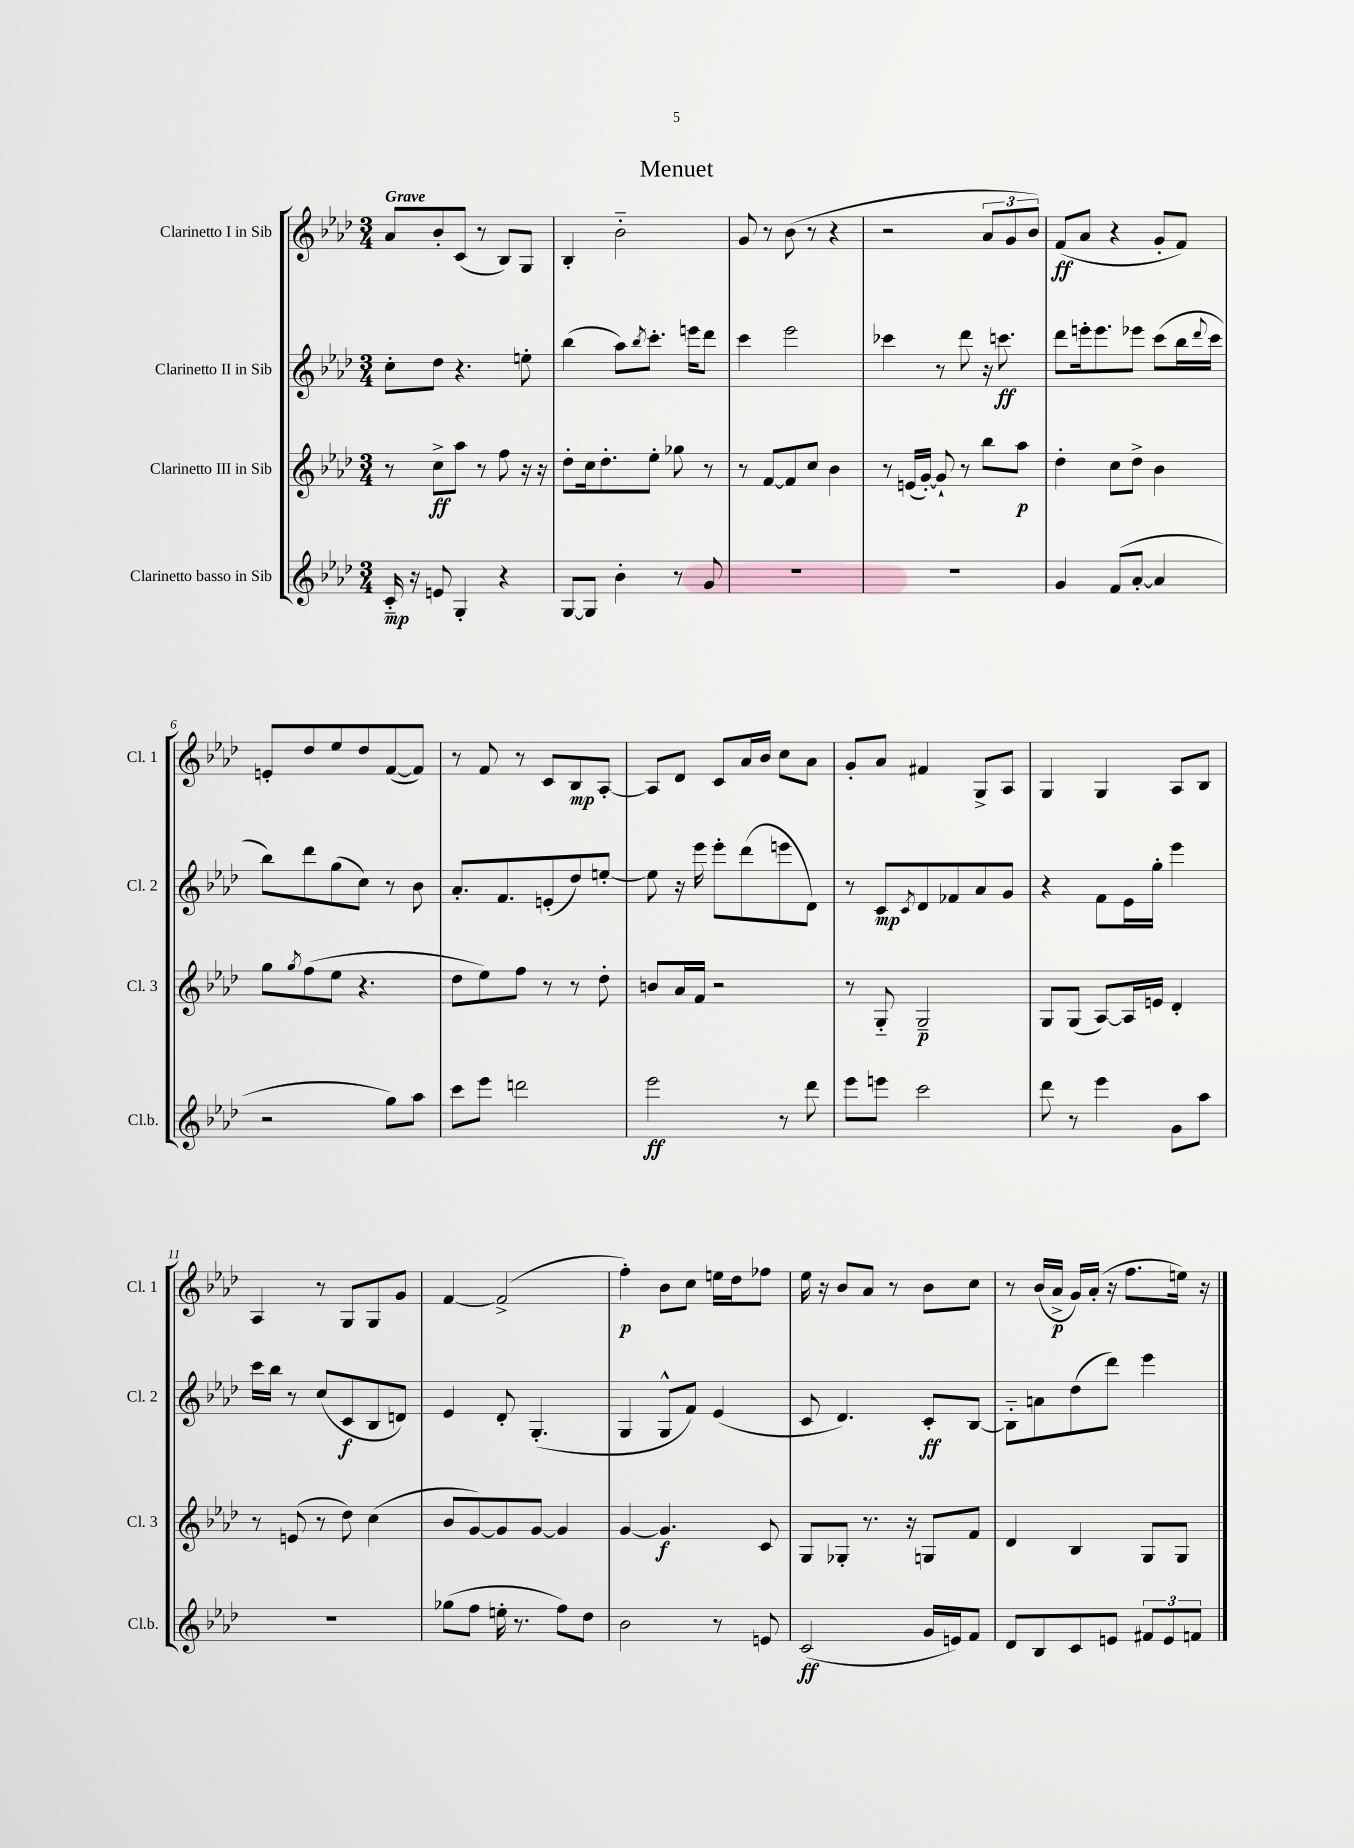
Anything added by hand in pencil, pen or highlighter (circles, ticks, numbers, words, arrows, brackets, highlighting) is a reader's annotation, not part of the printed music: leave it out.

**kern	**kern	**kern	**kern
*staff4	*staff3	*staff2	*staff1
*clefG2	*clefG2	*clefG2	*clefG2
*k[b-e-a-d-]	*k[b-e-a-d-]	*k[b-e-a-d-]	*k[b-e-a-d-]
*M3/4	*M3/4	*M3/4	*M3/4
16c'~	8r	8cc'	8a-
16r	.	.	.
8e	8cc^	8dd-	8b-'
4G'	8aa-	4.r	(8c
.	8r	.	8r
4r	8ff	.	8B-)
.	16r	8ee'	8G
.	16r	.	.
=	=	=	=
[8G	8dd-'	(4bb-	4B-'
8G]	16cc	.	.
.	8.dd-'	.	.
4b-'	.	8aa-)	2b-'~
.	.	8qbb-	.
.	8ee-'	8.ccc'	.
8r	8gg-	.	.
.	.	16eee	.
8g	8r	8ddd-	.
=	=	=	=
2.r	8r	4ccc	8g
.	[8f	.	8r
.	8f]	2eee-	(8b-
.	8cc	.	8r
.	4b-	.	4r
=	=	=	=
2.r	8r	4ccc-	2r
.	(16e	.	.
.	[16g')	.	.
.	8g`]	8r	.
.	8r	8ddd-	.
.	8bb-	16r	12a-
.	.	8.ccc	.
.	.	.	12g
.	8aa-	.	.
.	.	.	12b-)
=	=	=	=
4g	4dd-'	8ddd-	(8f
.	.	16eee'	8a-
.	.	8.eee	.
(8f	8cc	.	4r
[8a-'	8dd-^	8eee-	.
4a-]	4b-	(8ccc	8g'
.	.	16bb-	8f)
.	.	8qqddd-	.
.	.	16ccc	.
=	=	=	=
2r	8gg	8bb-)	8e'
.	8qgg	.	.
.	(8ff	8ddd-	8dd-
.	8ee-	(8gg	8ee-
.	4.r	8cc)	8dd-
8gg)	.	8r	([8f
8aa-	.	8b-	8f])
=	=	=	=
8ccc	8dd-	8.a-'	8r
8eee-	8ee-)	.	8f
.	.	8.f	.
2ddd	8ff	.	8r
.	8r	(8e'	8c
.	8r	8dd-)	8B-
.	8dd-'	[8ee'	[8A-'
=	=	=	=
2eee-	8b	8ee]	8A-]
.	16a-	16r	8d-
.	16f	16eee-	.
.	2r	8eee-'	8c
.	.	(8ddd-	16a-
.	.	.	16b-
8r	.	8eee	8cc
8ddd-	.	8d-)	8a-
=	=	=	=
8eee-	8r	8r	8g'
8eee	8G'~	8c	8a-
.	.	8qc	.
2ccc	2G~	8d-	4f#
.	.	8f-	.
.	.	8a-	8G^
.	.	8g	8A-
=	=	=	=
8ddd-	8G	4r	4G
8r	(8G	.	.
4eee-	[8A-)	8f	4G
.	16A-]	16e-	.
.	16e	16gg'	.
8g	4d-'	4eee-	8A-
8aa-	.	.	8B-
=	=	=	=
2.r	8r	16ccc	4A-
.	.	16bb-	.
.	(8e	8r	.
.	8r	(8cc	8r
.	8dd-)	8c	8G
.	(4cc	8B-	8G
.	.	8d)	8g
=	=	=	=
(8gg-	8b-	4e-	[4f
8ff	[8g)	.	.
16ee'	8g]	8d-'	(2f^]
8.r	.	.	.
.	[8g	(4.G'	.
8ff)	4g]	.	.
8dd-	.	.	.
=	=	=	=
2b-	[4g	4G	4ff')
.	4.g]	8G^^	8b-
.	.	8f)	8cc
8r	.	(4e-	16ee
.	.	.	16dd-
8e	8c	.	8ff-
=	=	=	=
(2c	8G	8c	16ee-
.	.	.	16r
.	8G-'	4.d-)	8b-
.	8.r	.	8a-
.	.	.	8r
.	16r	.	.
16g	8G	8c'	8b-
16e)	.	.	.
8f	8f	[8B-	8cc
=	=	=	=
8d-	4d-	8B-'~]	8r
8B-	.	8a	(16b-
.	.	.	16a-^
8c	4B-	(8dd-	16g)
.	.	.	(16a-'
8e	.	8ddd-)	16r
.	.	.	8.ff
12f#	8G	4eee-	.
12e	.	.	.
.	8G	.	16ee)
12f	.	.	.
.	.	.	16r
==	==	==	==
*-	*-	*-	*-
